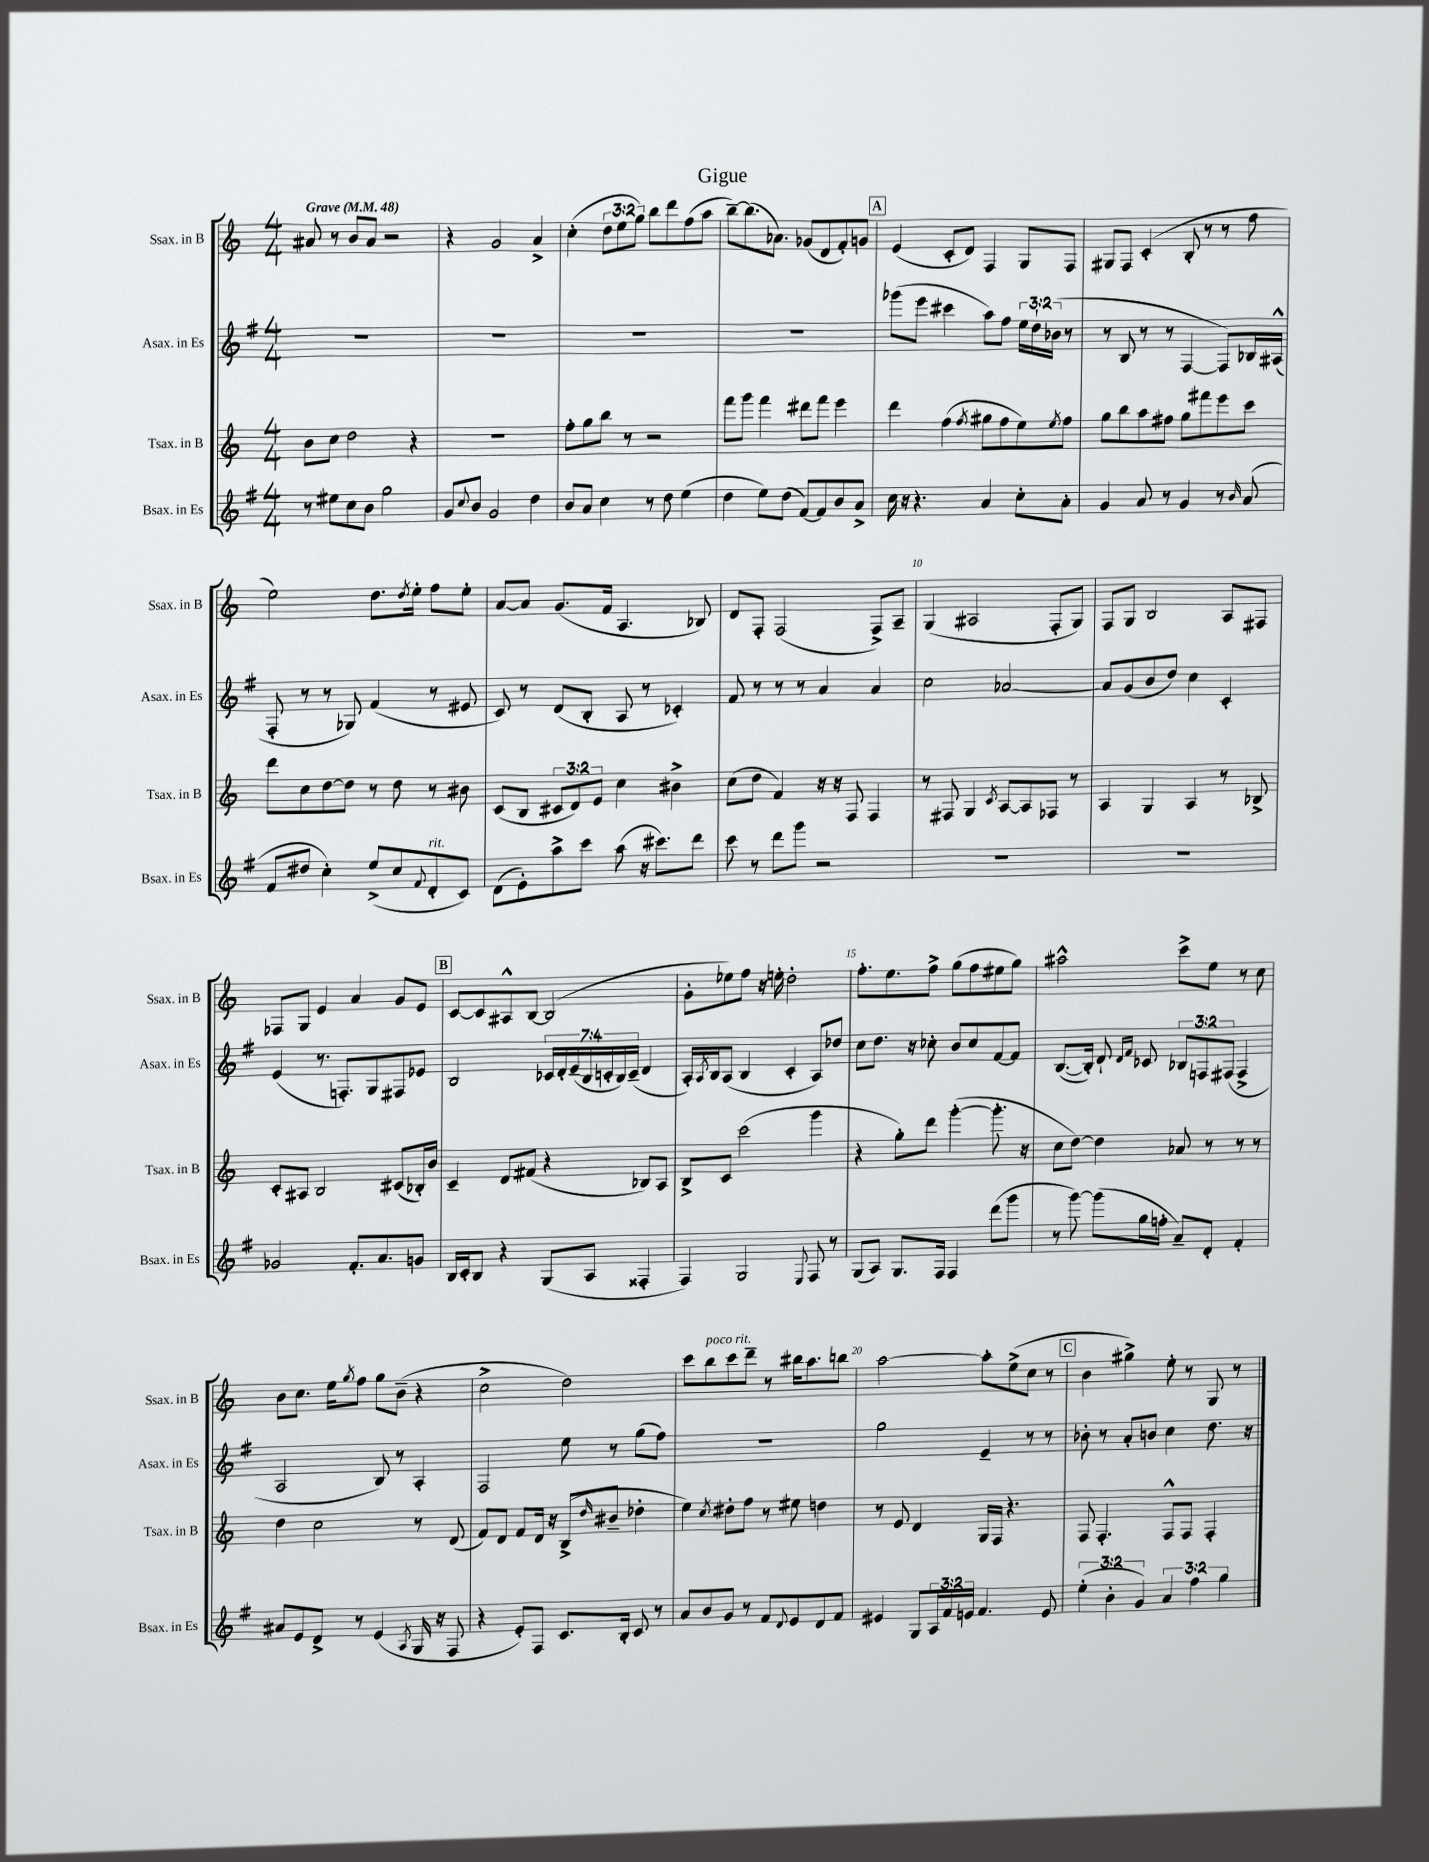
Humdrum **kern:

**kern	**kern	**kern	**kern
*part4	*part3	*part2	*part1
*staff4	*staff3	*staff2	*staff1
*I"Bsax. in Es	*I"Tsax. in B	*I"Asax. in Es	*I"Ssax. in B
*I'Bsax. in Es	*I'Tsax. in B	*I'Asax. in Es	*I'Ssax. in B
*clefG2	*clefG2	*clefG2	*clefG2
*k[f#]	*k[]	*k[f#]	*k[]
*M4/4	*M4/4	*M4/4	*M4/4
*MM48	*MM48	*MM48	*MM48
=1	=1	=1	=1
!	!	!	!LO:TX:a:B:t=Grave
8r	8b\L	1r	8a#X/
8ee#X\L	8cc\J	.	8r
8cc\	2dd\	.	8b/L
8b\J	.	.	8a#/J
2gg\	.	.	2r
.	4r	.	.
=2	=2	=2	=2
8g/L	1r	1r	4r
8qqcc/	.	.	.
8b/J	.	.	.
2g/	.	.	2g/
4dd\	.	.	4a^/
=3	=3	=3	=3
8b/L	8ff'\L	1r	(4cc'\
8a/J	8gg\	.	.
4cc\	8bb\J	.	12dd\L
.	.	.	12ee\
.	8r	.	.
.	.	.	12gg\J)
8r	2r	.	8bb\L
8dd\	.	.	8ddd\
(4ee\	.	.	(8ff\
.	.	.	8aa\J
=4	=4	=4	=4
4dd\	8fff\L	1r	[8bb~\L)
.	8ggg\J	.	(8.bb\]
8ee\L)	4fff\	.	.
.	.	.	8.a-X\J)
(8dd\J	.	.	.
[8f#/L)	8ddd#X\L	.	(8g-X/L
8f#/]	8fff\J	.	8d/
8b/	4eee\	.	8f'/)
8a^/J	.	.	8gn/J
!!LO:REH:place=s1:t=A
=5	=5	=5	=5
16cc\	4ddd\	(8ggg-X\L	(4e/
16r	.	.	.
4.r	.	8eee\J	.
.	(4ff\	4ccc#X\	8c'/L
.	.	.	8d/J)
.	8qff/	.	.
4a/	8gg#X\L	8aa\L)	4F/
.	8ff\	8ff#\J	.
8cc'\L	8ee\)	24ee\LL	8G/L
.	.	24dd`\	.
.	.	(24b-X\JJ	.
.	8qee/	.	.
8a'\J	8ff\J	8r	8F/J
=6	=6	=6	=6
4g/	8gg\L	8r	8G#X/L
.	8bb\	8B/	8F/J
8a/	8aa\	8r	(4c'/
8r	8ff#X\J	8r	.
4g/	8gg\L	[4F#/	8B'/
.	8fff#X\	.	8r
8r	8eee\	8F#/L])	8r
16qqb/	.	.	.
(8a/	8ccc\J	16B-X/L	8ff\
.	.	(16A#X^^/JJ	.
!!LO:LB:g=z
=7	=7	=7	=7
8f#/L	8ddd\L	8F#'/	2ee\)
8dd#X/J	8cc\	8r	.
4cc'\)	[8dd\	8r	.
.	8dd\J]	8G-X/)	.
(8ee^/L	8r	(4f#/	8.dd\L
8cc/	8dd\	.	.
.	.	.	8qdd/
.	.	.	16ee'\Jk
8qqf#/	.	.	.
!LO:TX:a:i:t=rit.	!	!	!
8d'/	8r	8r	8ff\L
8c/J)	8b#X\	8e#X/	8ee'\J
=8	=8	=8	=8
(8d\L	(8c/L	8c/)	[8a/L
8e'\)	8B/J	8r	8a/J]
8aa^\	12c#X/L	(8d/L	(8.g/L
.	12d/)	.	.
8ccc\J	.	8B'/J	.
.	12e/J	.	.
.	.	.	16f/Jk
(8aa\	4cc\	8A/	4.A/
16r	.	8r	.
8.ccc#X\L)	.	.	.
.	4b#X^\	4c-X'/)	.
8ddd\J	.	.	8B-X/)
=9	=9	=9	=9
8ccc\	(8cc\L	8f#/	8d/L
8r	8dd\J	8r	8F'/J
8ddd\L	4f/)	8r	(2F/
8ggg\J	.	8r	.
2r	16r	4a/	.
.	16r	.	.
.	8F/	.	.
.	4F/	4a/	8F^/L)
.	.	.	8A~/J
=10	=10	=10	=10
1r	8r	2cc\	(4G/
.	8F#X/	.	.
.	4G/	.	2A#X/
.	8qc/	.	.
.	[8A/L	[2a-X/	.
.	8A/]	.	.
.	8F-X/J	.	8F'/L
.	8r	.	8G/J)
=11	=11	=11	=11
1r	4A/	8a-/L]	8F/L
.	.	(8g/	8G/J
.	4G/	8b/	2B/
.	.	8dd/J)	.
.	4A/	4cc\	.
.	8r	4c'/	8A/L
.	8B-X^/	.	8F#X/J
!!LO:LB:g=z
=12	=12	=12	=12
2g-X/	8c'/L	(4e/	8F-X/L
.	8A#X/J	.	8G/J
.	2B/	8.r	4e/
.	.	8.Fn'/L)	.
8.f#'/L	.	.	4a/
.	.	8G/	.
8.a/	.	.	.
.	(8c#X/L	8F#X/	8g/L
8gn/J	16B-X'/L)	8e-X/J	8e/J
.	16b/JJ	.	.
!!LO:REH:place=s1:t=B
=13	=13	=13	=13
16B/LL	4c~/	2B/	[8c/L
16c'/J	.	.	.
8B/J	.	.	8c/]
4r	8d/L	.	8A#X^^/
.	(8f#X/J	.	[8B/J
(8G/L	4r	28c-X/LL	(2B/]
.	.	28d'/	.
.	.	(28e~/	.
.	.	28B/	.
8A/J	.	.	.
.	.	28cn'/	.
.	.	28B/)	.
.	.	(28c~/JJ	.
4F##X'/	8B-X/L)	4d/	.
.	8A/J	.	.
=14	=14	=14	=14
4F#/)	8B^/L	16A'/LL)	8g'\L
.	.	8qA/	.
.	.	16B/J	.
.	8c/J	(8A/J	8ee-X\)
2G/	(2ccc\	4B/	8ff\J
.	.	.	16r
.	.	.	16een'\
.	.	4c'/	2dd'\
8qqE/	.	.	.
8F#/	4ggg\	8A/L)	.
8r	.	8dd-X/J	.
=15	=15	=15	=15
(8G/L	4r	8cc\L	8.ff'\L
8A/J)	.	8.dd\J	.
.	.	.	8.ee\
8.G/L	8gg'\L)	.	.
.	.	16r	.
.	8ddd\J	8cc-X'\	8ff^\J
16F#/Jk	.	.	.
4F#/	([4ggg'\	8b/L	(8gg\L
.	.	8cc-/	8ff\
(8ddd\L	8.ggg'\]	[8f#/	8ee#X\
8ggg\J	.	8f#/J]	8gg\J)
.	16r	.	.
=16	=16	=16	=16
8r	8cc\L	([8.B/L	2aa#X^^\
[8ggg\)	[8dd\J)	.	.
.	.	16B'/Jk])	.
(8ggg\L]	4dd\]	8d`/	.
.	.	16qqd/LL	.
.	.	16qqf#/JJ	.
16gg\L	.	8c-X/	.
16ffn'\JJ	.	.	.
8a~/L)	8a-X/	12B-X/L	8ccc^\L
.	.	12Fn/	.
8d'/J	8r	.	8ee\J
.	.	(12F#X/J	.
4f#'/	8r	4F#^/	8r
.	8r	.	8cc\
!!LO:LB:g=z
=17	=17	=17	=17
8a#X/L	4dd\	2A/	8b\L
8e/	.	.	8.cc\J
8d^/J	2cc\	.	.
.	.	.	16ee\KL
.	.	.	8qgg/
8r	.	.	8ff\J
(4e/	.	8B/)	8gg\L
.	.	8r	(8b~\J
8qA/	.	.	.
16G/	8r	4A'/	4r
16r	.	.	.
8F#/	(8d/	.	.
=18	=18	=18	=18
4r	8f/L)	2F#/	2cc^\
.	8d/J	.	.
8e'/L)	8f/L	.	.
8F#/J	16d/Jk	.	.
.	16r	.	.
8.c/L	(8B^/L	8ee\	2dd\)
.	16qqdd/	.	.
.	8b#X~/J	8r	.
16B'/Jk	.	.	.
8c/	4dd-X'\	(8gg\L	.
8r	.	8ff#\J)	.
=19	=19	=19	=19
8a/L	4ee\)	1r	8ccc\L
!	!	!	!LO:TX:a:i:t=poco rit.
8b/	.	.	8bb\
.	8qcc/	.	.
8g/J	8dd#X'\L	.	8ccc\
8r	8ff\J	.	8ddd~\J
8f#/L	8r	.	8r
8qqd/	.	.	.
8e/	8ee#X\	.	16bb#X\KL
.	.	.	8.aa\
8d/	4ddn\	.	.
8f#/J	.	.	8bbn\J
=20	=20	=20	=20
4e#X/	8r	2gg\	[2aa\
.	8e/	.	.
8G/L	4d/	.	.
24A/L	.	.	.
24f#/	.	.	.
24en/JJ	.	.	.
4.f#/	16G/LL	4e~/	8aa'\L]
.	16F/JJ	.	.
.	4.r	.	(8ee^\
.	.	8r	8cc\J
8e/	.	8r	8r
!!LO:REH:place=s1:t=C
=21	=21	=21	=21
(6ee'\	8F/	8b-X'\	4b\
.	4.F'/	8r	.
6b'\	.	.	.
.	.	8a'/L	4gg#X^\)
6g/)	.	.	.
.	.	8bn/J	.
6a/	8F^^/L	4cc\	8ee'\
.	8F/J	.	8r
6ff#\	.	.	.
.	4F'/	8.dd\	8G/
6gg\	.	.	.
.	.	.	8r
.	.	16r	.
==	==	==	==
*-	*-	*-	*-
